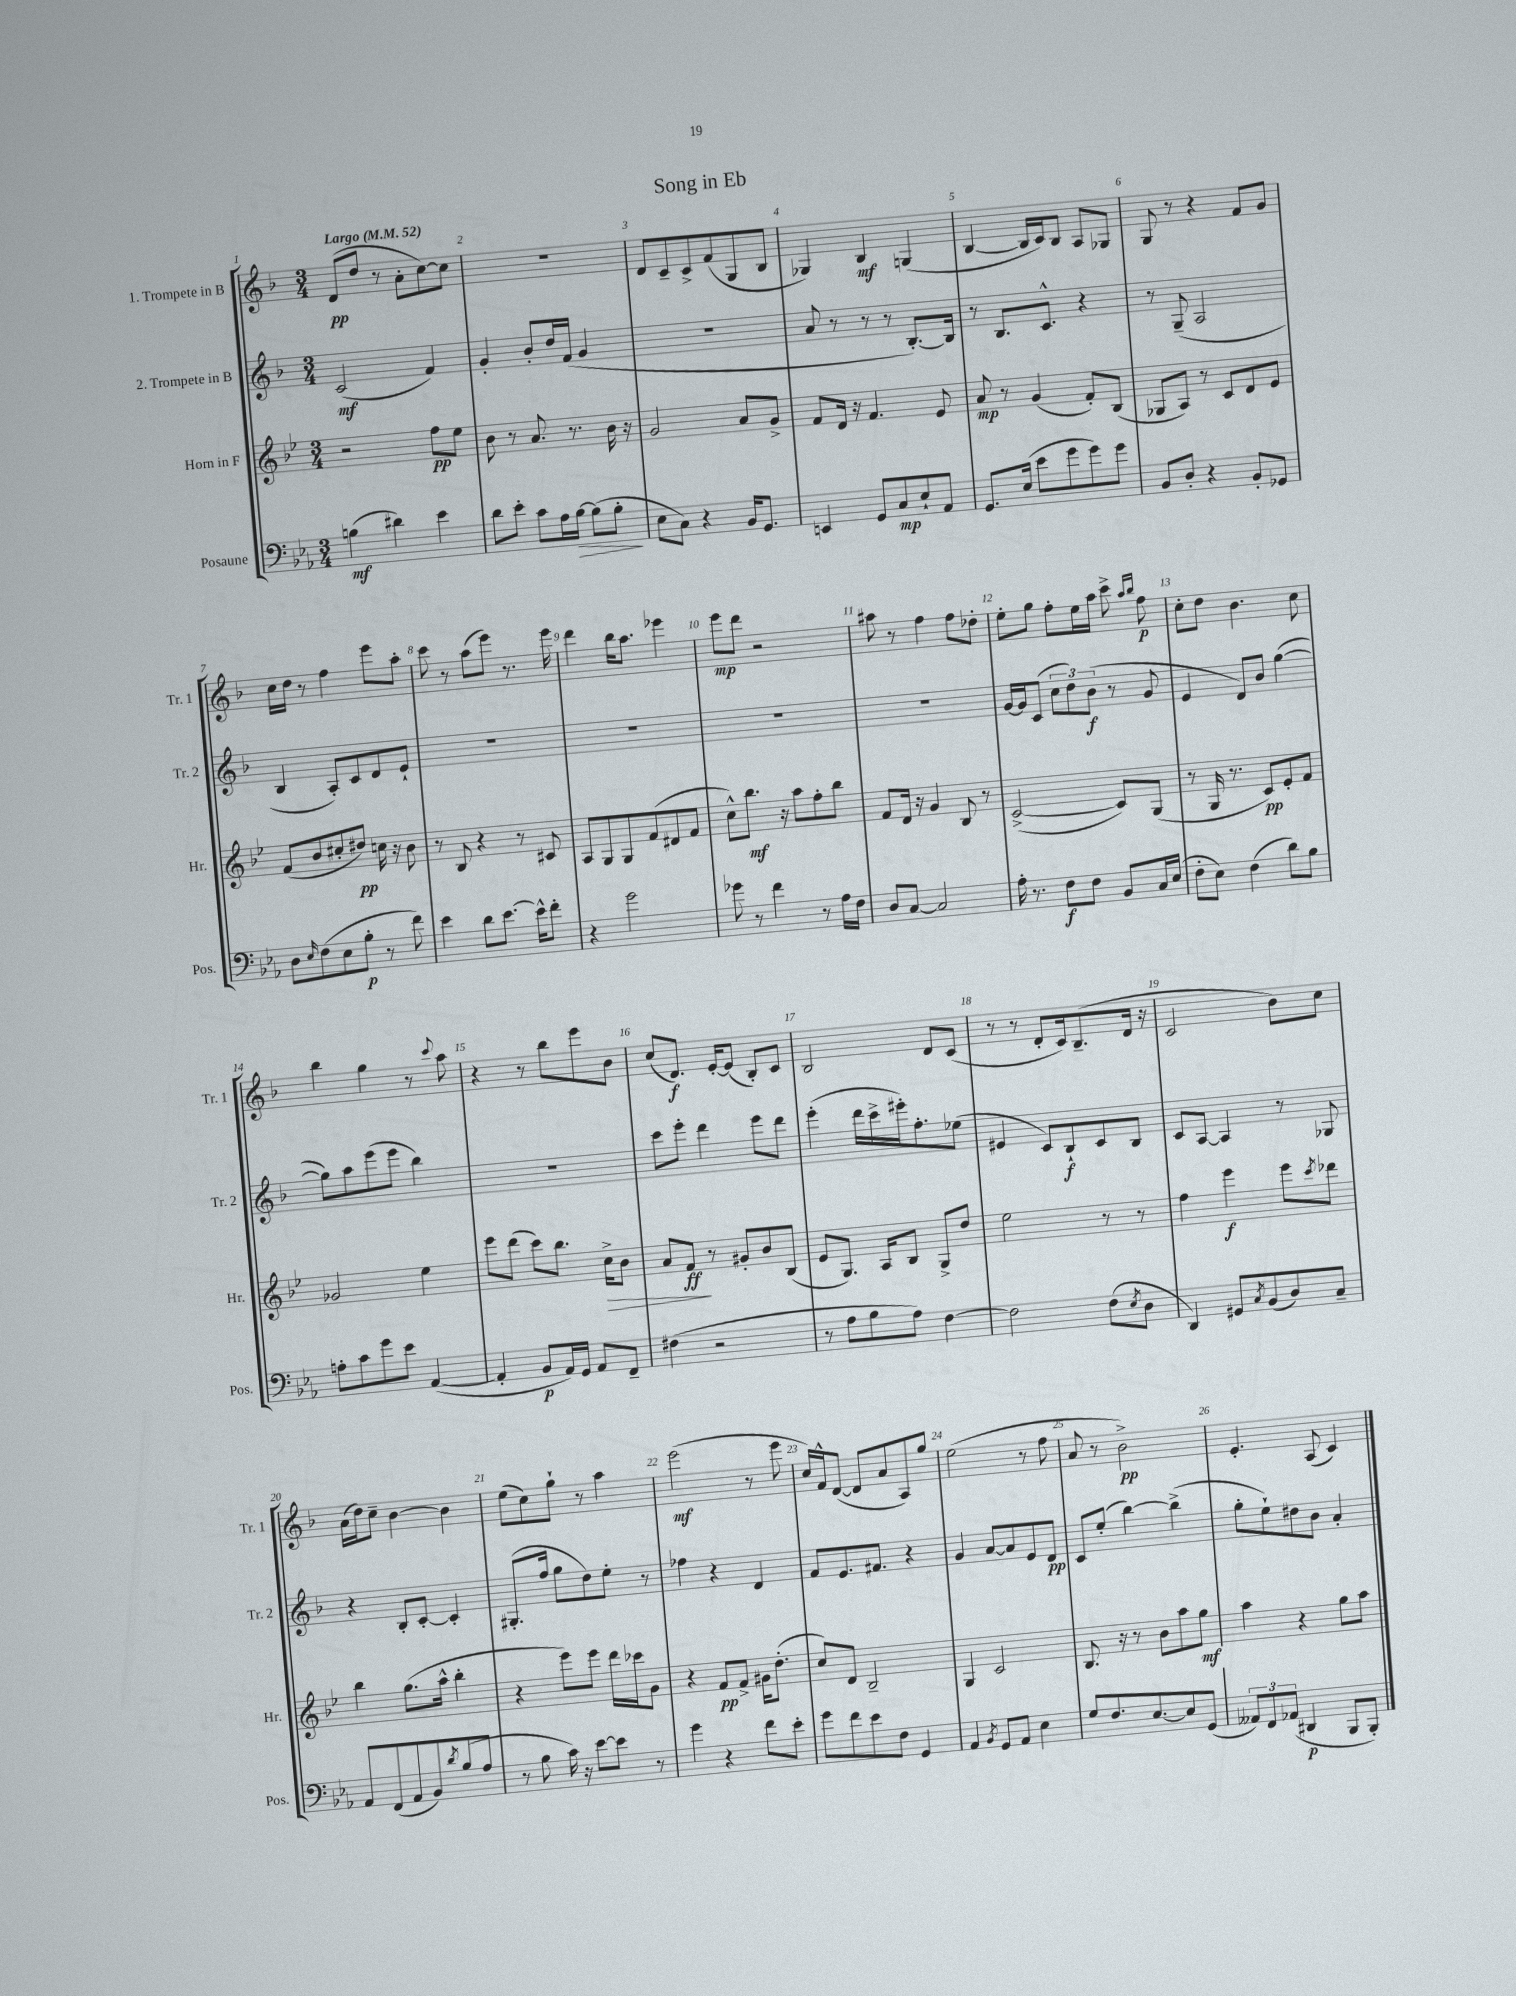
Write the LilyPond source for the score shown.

\header { title = "Song in Eb" }
<<
\new StaffGroup <<
\new Staff = "s0" \with { instrumentName = "1. Trompete in B" shortInstrumentName = "Tr. 1" } {
    \clef treble \key f \major \numericTimeSignature \time 3/4 \tempo "Largo" 4 = 52
    d'8\pp( d''8 r8 a'8-. c''8~) c''8 |
    R2. |
    d'8 c'8-- c'8-> f'8( g8 bes8 |
    ges4) bes4\mf g4( |
    bes4~ bes16 c'16) bes8 a8 ges8 |
    g8 r8 r4 f'8 g'8 |
    c''16 d''16 r8 f''4 e'''8 a''8-. |
    c'''8 r8 a''8( e'''8) r8. e'''16 |
    d'''4 bes''16 a''8. ees'''4 |
    e'''8\mp d'''8 r2 |
    ais''8 r8 f''4 f''8 des''8-. |
    e''8-. g''8 f''8-. e''16 a''16 c'''8-> \grace { a''16 bes''16 } f''8\p |
    c''8-. d''8 bes'4. c''8 |
    bes''4 g''4 r8 \appoggiatura { c'''8 } a''8 |
    r4 r8 bes''8 e'''8 bes'8 |
    c''8( d'8.\f) e'16~-. e'8( bes8-.) c'8 |
    bes2 d'8 c'8( |
    r8 r8 d'8-. c'16) bes8.--( d'16 r16 |
    c'2 bes'8) c''8 |
    a'16( d''16) c''8-- bes'4~ bes'4 |
    e''8( c''8) g''8-! r8 a''4 |
    e'''2\mf( r8 e'''8 |
    c''16) f'16-^ d'8~( d'8 a'8 a8) g''8 |
    e''2( r8 f''8 |
    a'8 r8 bes'2->\pp) |
    e'4.-. a8( c'4) \bar "|." |
}
\new Staff = "s1" \with { instrumentName = "2. Trompete in B" shortInstrumentName = "Tr. 2" } {
    \clef treble \key f \major \numericTimeSignature \time 3/4
    c'2\mf( f'4) |
    g'4-. bes'8-. d''16 f'16( g'4 |
    R2. |
    a'8 r8 r8 r8 bes8.~-.) bes16 |
    r8 bes8. c'8.-^ r4 |
    r8 g8--( a2 |
    bes4 a8-.) c'8 d'8 e'8-! |
    R2. |
    R2. |
    R2. |
    R2. |
    g'16~ g'16 c'8( \tuplet 3/2 { c''8 d''8) bes'8\f( } r8 g'8 |
    e'4 d'8) bes'8 g''4~( |
    g''8) a''8 e'''8( e'''8 bes''4) |
    R2. |
    c'''8 e'''8-. d'''4 e'''8 d'''8 |
    e'''4-.( d'''16 c'''16-> eis'''16-.) f''8.-. ees''8( |
    eis'4 c'8) bes8-!\f c'8 bes8 |
    c'8 a8~ a4 r8 ges8 |
    r4 bes8-. c'8~-. c'4-. |
    gis8.-.( f''16 g''8 d''8) e''8-. r8 |
    fes''4 r4 d'4 |
    f'8 e'8. fis'8. r4 |
    g'4 a'8~ a'8 e'8 d'8\pp |
    c'8 e''8-.( bes''4~) bes''4->( |
    g''8-. e''8-!) dis''8 bes'8 a'4-. \bar "|." |
}
\new Staff = "s2" \with { instrumentName = "Horn in F" shortInstrumentName = "Hr." } {
    \clef treble \key bes \major \numericTimeSignature \time 3/4
    r2 f''8\pp ees''8 |
    bes'8 r8 a'8. r8. bes'16 r16 |
    g'2 a'8 g'8-> |
    f'8 d'16 r16 f'4. ees'8 |
    a'8\mp r8 g'4( f'8-.) bes8( |
    ges8 a8) r8 c'8 d'8 ees'8 |
    f'8( bes'8 cis''8-. dis''8\pp) c''16 r16 bes'8 |
    r8 bes8 r4 r8 cis'8 |
    a8 g8 g8 f'8( dis'8 f'8 |
    c''8-^) bes''8.\mf r16 a''8 f''8-. bes''8 |
    f'8 d'16 r16 g'4 bes8 r8 |
    c'2~->( c'8) g8( |
    r8 g16 r8. c'8\pp) ees'8-. f'8 |
    ges'2 ees''4 |
    ees'''8 d'''8( c'''8) bes''8. c''16->\> bes'8 |
    a'8 f'8\ff\! r8 gis'8-. bes'8 bes8( |
    ees'8 g8.) a16 bes8 g8-> d''8 |
    ees''2 r8 r8 |
    f''4 ees'''4\f ees'''8 \acciaccatura { c'''8 } des'''8 |
    bes''4 g''8.( a''16-^ bes''4-. |
    r4 ees'''8) ees'''8 d'''16 ces'''16 g'8 |
    r4 f'8\pp f'8-> gis'16 d''8.-.( |
    c''8) d'8 bes2-- |
    g4 c'2 |
    bes8. r16 r8 bes'8 a''8 g''8\mf |
    a''4 r4 g''8 a''8 \bar "|." |
}
\new Staff = "s3" \with { instrumentName = "Posaune" shortInstrumentName = "Pos." } {
    \clef bass \key ees \major \numericTimeSignature \time 3/4
    b4\mf( dis'4) ees'4 |
    d'8 ees'8-. c'8 aes16 bes16~\> bes8( bes8-.\! |
    ees8 c8) r4 bes,16 g,8. |
    e,4 g,8 c8\mp ees8-! aes,8 |
    g,8. ees16( ees'8 g'8 g'8) g'8 |
    bes,8 d8-. r4 bes,8-. ges,8 |
    d8 \grace { ees16 } f8( ees8 bes8-.\p r8 f'8) |
    ees'4 d'8 ees'8.~ ees'16-^ f'8-. |
    r4 g'2 |
    ges'8 r8 f'4 r8 aes16 f16 |
    d8 c8~ c2 |
    aes16-. r8. f8\f f8 bes,8 c16 ees16( |
    f8-. ees8) f4( d'8) bes8 |
    a8-. c'8 g'8 ees'8 aes,4~( |
    aes,4-. bes,8\p aes,16) g,16 aes,8 f,8-- |
    fis4( r2 |
    r8 aes8 bes8 aes8) f4~ |
    f2 f8( \acciaccatura { ees8 } d8 |
    d,4) gis,8 \acciaccatura { c8 } bes,8( d8) c8-- |
    aes,8 f,8( aes,8 bes,8) \acciaccatura { d'8 } bes8( aes8 |
    r8 bes8 c'16) r16 ees'8~ ees'8 r8 |
    g'4 r4 f'8 ees'8-. |
    g'8 f'8 ees'8 f8 g,4 |
    aes,4 \acciaccatura { bes,8 } g,8 aes,8 ees4 |
    g8 f8. ees8.~ ees8 g,8( |
    \tuplet 3/2 { aeses,8) f,8 aes,8( } dis,4\p bes,,8 bes,,8-.) \bar "|." |
}
>>
>>
\layout { \context { \Score \override BarNumber.break-visibility = ##(#f #t #t) barNumberVisibility = #all-bar-numbers-visible } }
